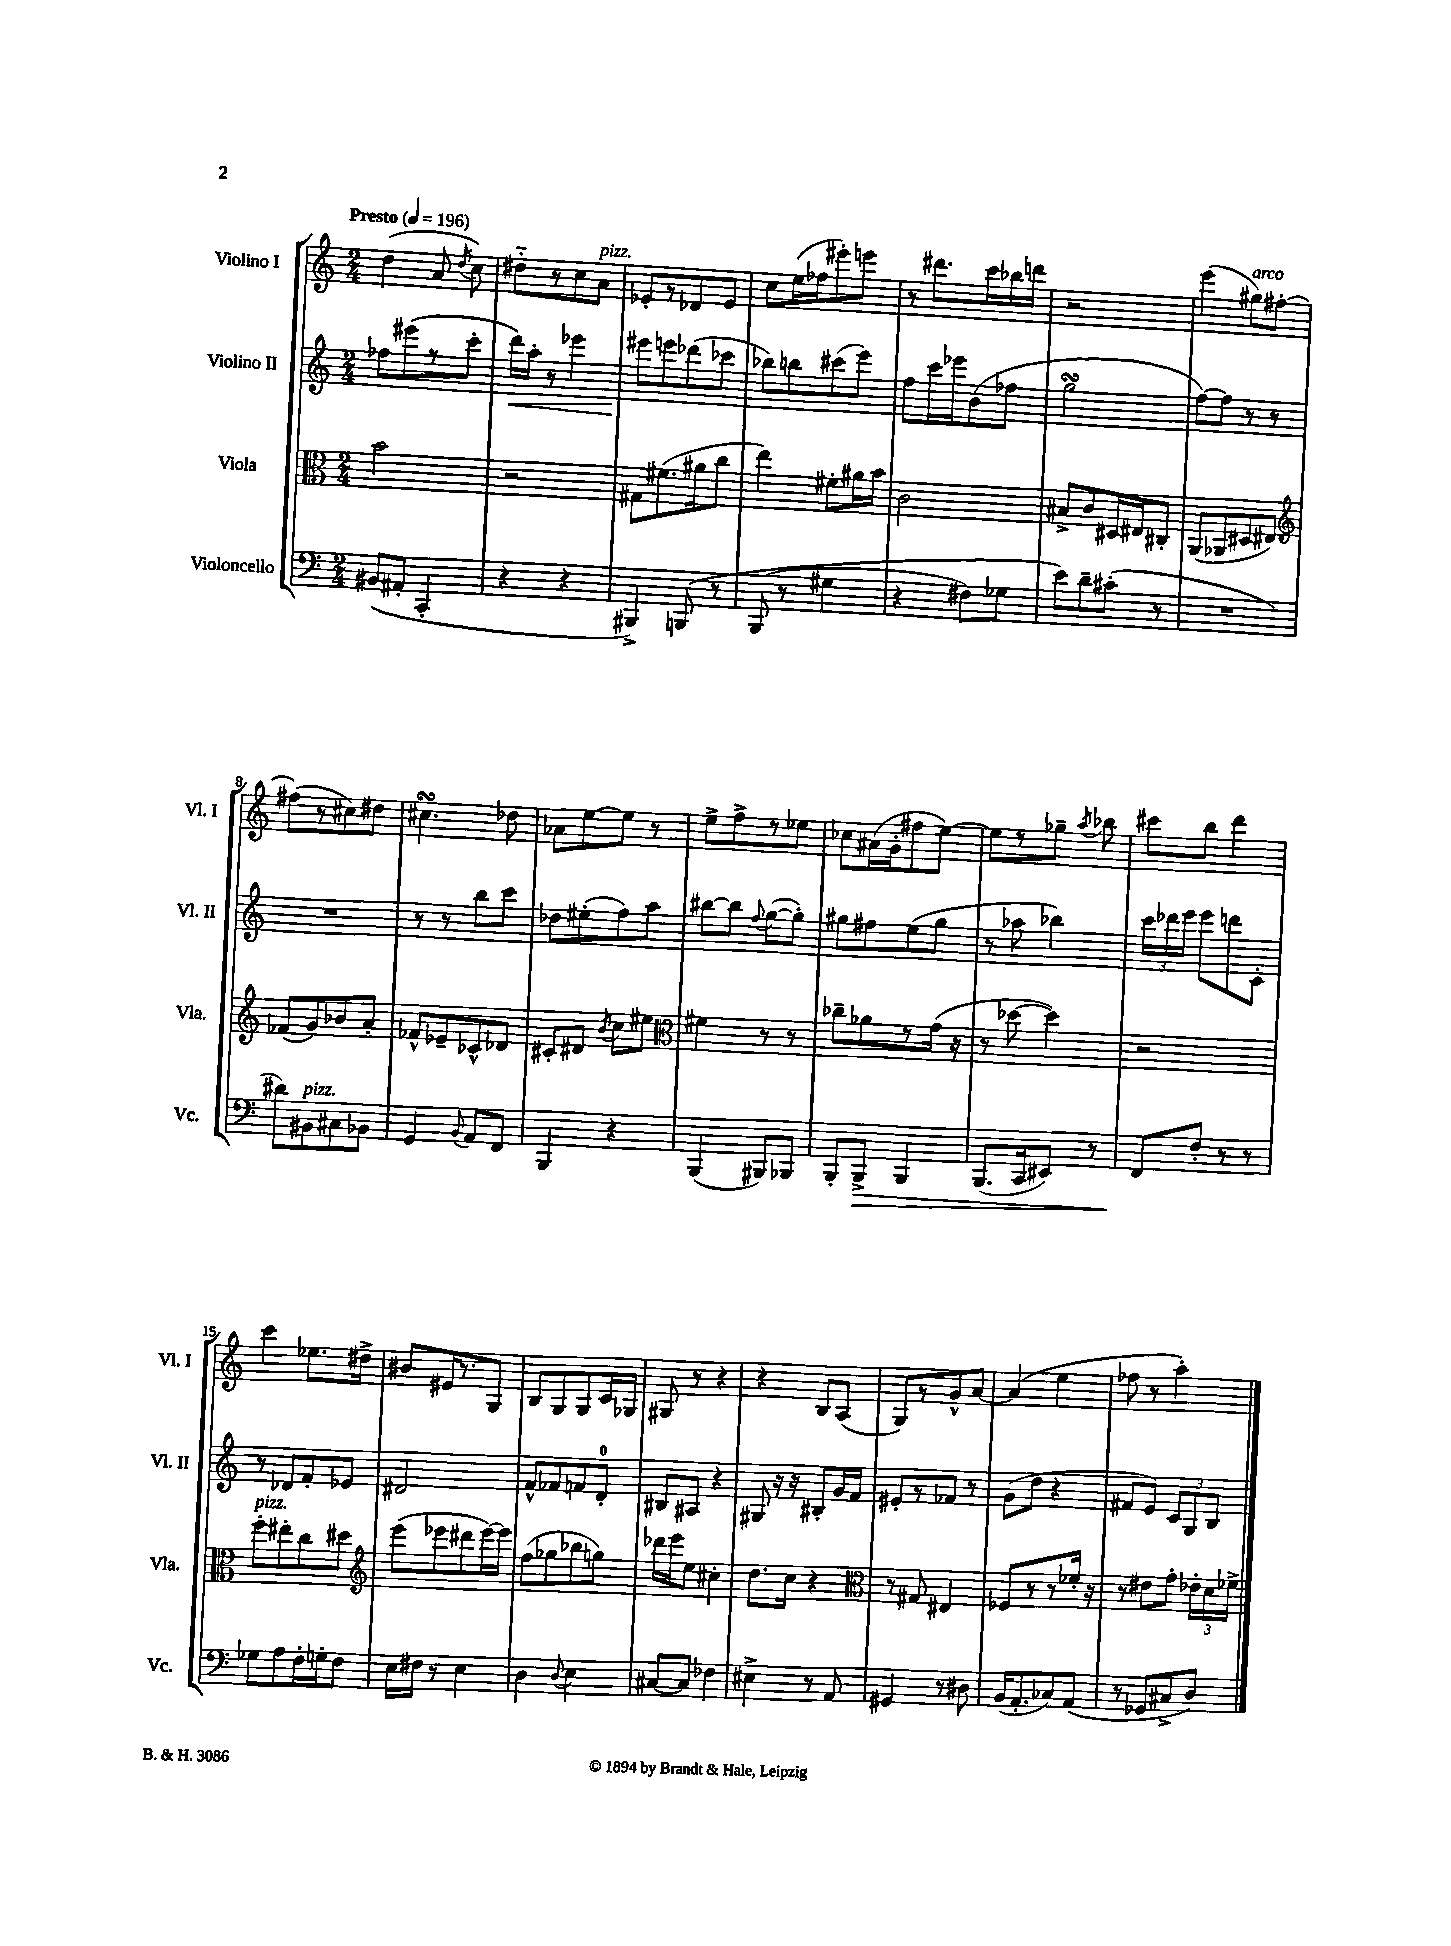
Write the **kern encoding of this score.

**kern	**kern	**kern	**kern
*staff4	*staff3	*staff2	*staff1
*clefF4	*clefC3	*clefG2	*clefG2
*k[]	*k[]	*k[]	*k[]
*M2/4	*M2/4	*M2/4	*M2/4
*MM196	*MM196	*MM196	*MM196
(8BB#/L	2b\	8ff-\L	(4dd\
8AA#'/J	.	(8eee#\	.
4CC'/	.	8r	8a/
.	.	.	8qdd/
.	.	8ccc'\J	8cc\)
=	=	=	=
4r	2r	16ddd\LL)	8dd#'~\L
.	.	16aa'\JJ	.
.	.	8r	8r
4r	.	4eee-\	8cc\
.	.	.	8a\J
=	=	=	=
4BBB#^/)	8G#\L	8eee#\L	8e-'/L
.	(8.f#\	8eee\	8r
&(8BBB/	.	(8ddd-\	8d-/
.	16a#\k	.	.
8r	8cc\J	8ccc-\J	8e-/J
=	=	=	=
(8BBB/	4ee\)	8bb-\L)	8cc\L
8r	.	8bb\	(16ee\L
.	.	.	16ff-\J
4G#\	8f#'\L	(8ccc#\	8eee#'\)
.	16a#\L	8eee\J)	8eee\J
.	16b\JJ	.	.
=	=	=	=
4r	2c\	8ff\L	8r
.	.	16ccc\L	8.ddd#\L
.	.	16eee-\J	.
8F#\L)	.	(8b\	.
.	.	.	16ccc\L
8G-\J	.	8ff-\J	16bb-\
.	.	.	16ddd\JJ
=	=	=	=
8e\L&)	8B#^/L	2gg\	2r
8d~\	8c/	.	.
(8c#'\J	16D#/L	.	.
.	16E#/J	.	.
8r	8C#'/J	.	.
=	=	=	=
2r	(8AA/L	[8ff\L)	(4eee\
.	8AA-/	8ff\]J	.
.	8D#/	8r	8gg#\L)
.	8E#/J)	8r	[8ff#'\J
=	=	=	=
*	*clefG2	*	*
8d#\L)	(8f-/L	2r	(8ff#\]L
8BB#\	8g/)	.	8r
8C#\	8b-/	.	8cc#\)
8BB-\J	8a'/J	.	8dd#\J
=	=	=	=
4GG/	8f-^^/L	8r	4.cc#\
.	8e-~/	8r	.
8qqBB/	.	.	.
8AA/L	8c-^^/	8bb\L	.
8FF/J	8d-/J	8ccc\J	8dd-\
=	=	=	=
4BBB/	8c#'/L	8dd-\L	8a-\L
.	8d#/J	(8ee#'\	[8ee\
.	8qb/	.	.
4r	8cc\L	8ff\)	8ee\]J
.	8ee#\J	8aa\J	8r
=	=	=	=
*	*clefC3	*	*
(4BBB/	4f#\	[8bb#\L	8ee^\L
.	.	8bb#\]J	8ff^\
.	.	8qqff/	.
8BBB#/L)	8r	([8gg\L	8r
8BBB-/J	8r	8gg'\]J)	8ee-\J
=	=	=	=
8BBB'/L	8cc-~\L	8gg#\L	8cc-\L
8BBB^/J	8a-\	8ff#\	(16a#\L
.	.	.	16g'\J
4BBB/	8r	(8ee\	8ff#\
.	(16g\Jk	8gg#\J	[8ee\J)
.	16r	.	.
=	=	=	=
(8.BBB/L	8r	8r	8ee\]L
.	[8dd-\	8aa-\	8r
16CC/k	.	.	.
8EE#/J)	4dd-\])	4bb-\)	8gg-~\J
.	.	.	8qaa/
8r	.	.	8bb-\
=	=	=	=
8FF/L	2r	24ccc\LL	8ccc#\L
.	.	24ddd-\	.
.	.	24eee\JJ	.
8F'/J	.	8eee\L	8bb\J
8r	.	8ddd\	4ddd\
8r	.	8c'\J	.
=	=	=	=
8G-\L	8ff'\L	8r	4ccc\
8A\	8ee#'\	8d-/L	.
16F'\L	8cc\	8f'/	8.ee-\L
16G'\J	.	.	.
8F\J	8dd#\J	8e-/J	.
.	.	.	16dd#^\Jk
=	=	=	=
*	*clefG2	*	*
16E\LL	(8eee\L	2d#/	8b#/L
16F#\JJ	.	.	.
8r	8eee-\	.	16e#/K
.	.	.	8.r
4E\	8ddd#\	.	.
.	[16eee-\L)	.	8G/J
.	16eee-\]JJ	.	.
=	=	=	=
4D\	(8ff\L	8f^^/L	8B/L
.	8gg-\	8f-/	8G/
8qqD/	.	.	.
4E\	8bb-\	8f/	8G/
.	8gg\J)	8d'/J	16c/L
.	.	.	16G-/JJ
=	=	=	=
[8C#/L	16ddd-\LL	8B#/L	8G#/
.	16eee\J	.	.
8C#/]J	8ee\J	8A#/J	8r
4F-\	4cc#'\	4r	4r
=	=	=	=
4E#^\	8.dd\L	8G#/	4r
.	.	16r	.
.	16cc\Jk	16r	.
8r	4r	8B#'/L	8B/L
8AA/	.	16g/L	(8A/J
.	.	16f/JJ	.
=	=	=	=
*	*clefC3	*	*
4GG#/	8r	8e#'/L	8G/L)
.	8G#/	8r	8r
8r	4E#/	8f-/J	8g^^/
8D#\	.	8r	[8a/J
=	=	=	=
(16BB/LK	8F-/L	(8g\L	(4a/]
8.AA'/	.	.	.
.	8r	8dd\J	.
8C-/)	8r	4r	4ee\
(8AA/J	16f-'/Jk	.	.
.	16r	.	.
=	=	=	=
8r	8r	8f#/L	8ff-\
8GG-/L	8e#\L	8e/J)	8r
8C#^/	8g'\J	12c/L	4aa'\)
.	.	12G/	.
8D/J)	24e-'\LL	.	.
.	24d\	12B/J	.
.	24f-^\JJ	.	.
==	==	==	==
*-	*-	*-	*-
